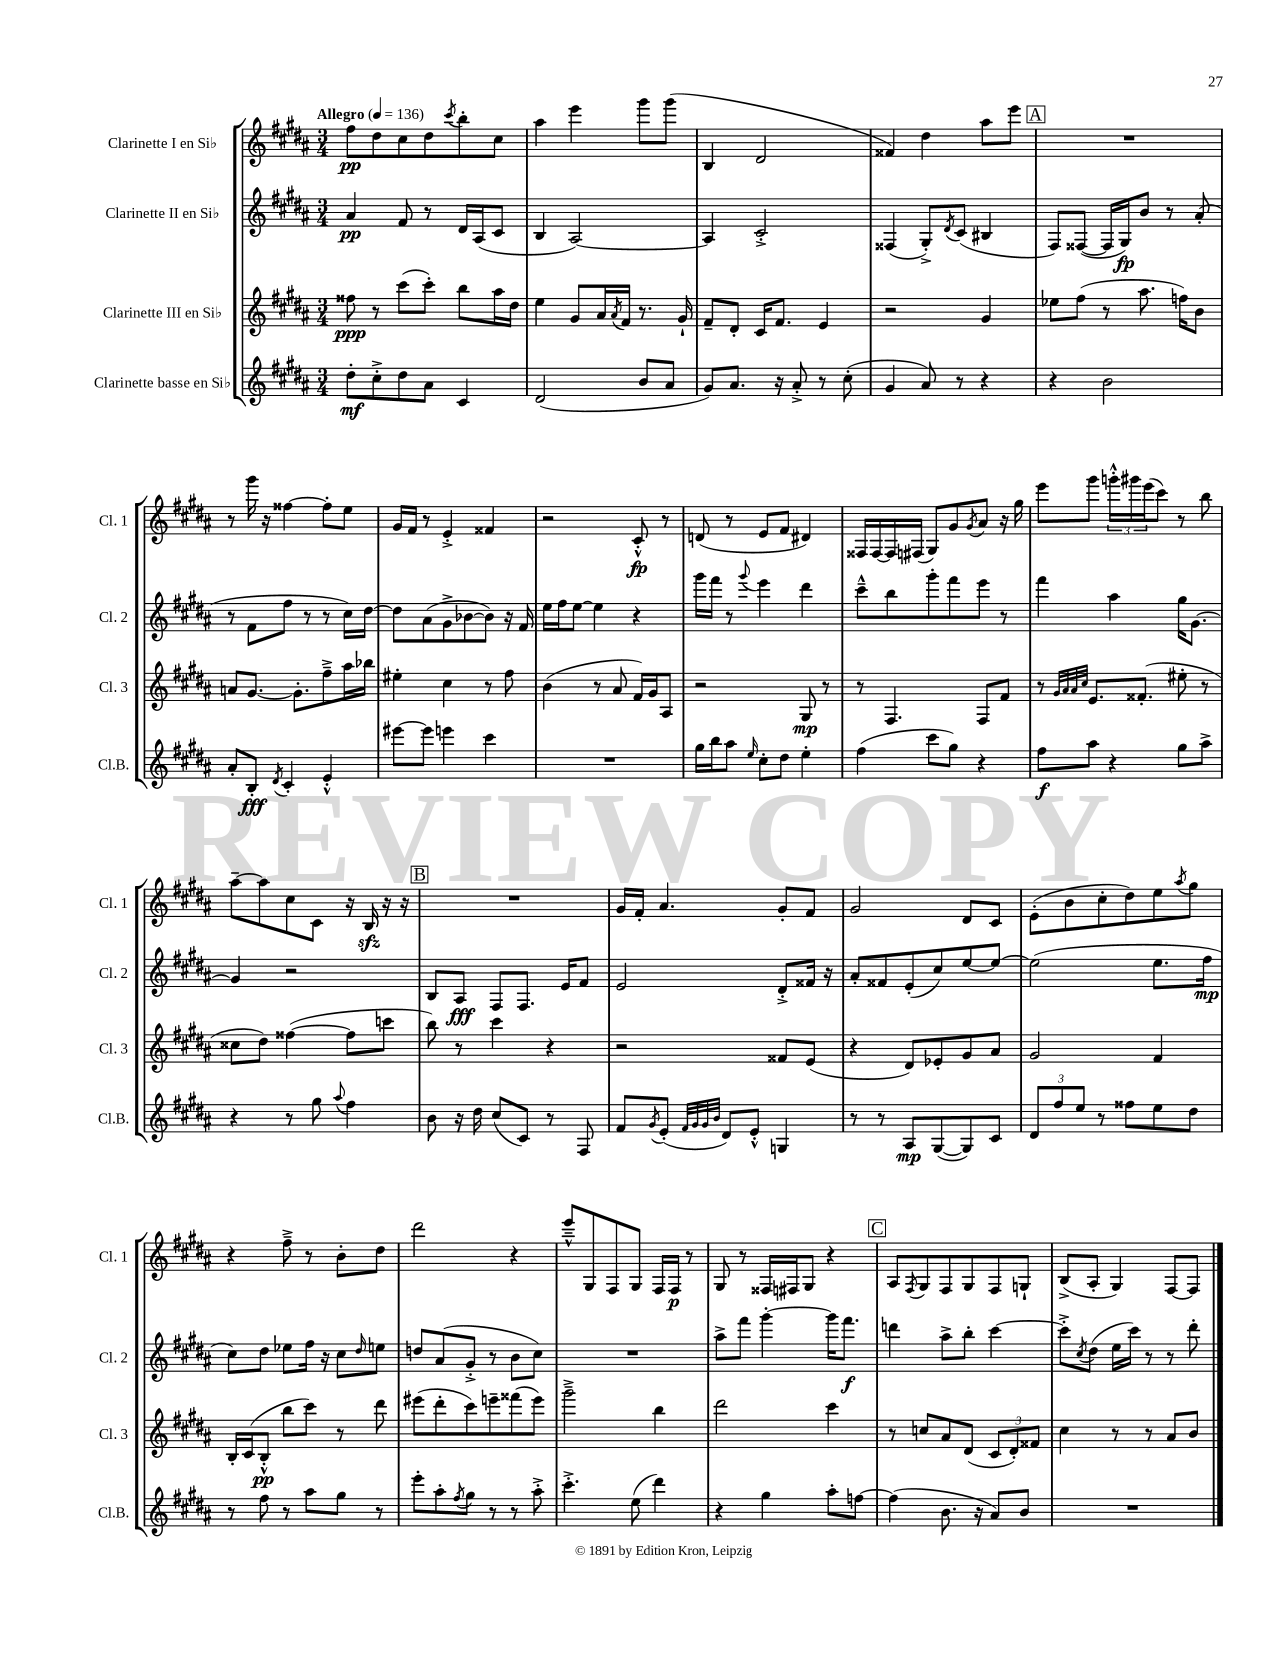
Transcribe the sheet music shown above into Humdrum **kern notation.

**kern	**kern	**kern	**kern
*staff4	*staff3	*staff2	*staff1
*clefG2	*clefG2	*clefG2	*clefG2
*k[f#c#g#d#a#]	*k[f#c#g#d#a#]	*k[f#c#g#d#a#]	*k[f#c#g#d#a#]
*M3/4	*M3/4	*M3/4	*M3/4
*MM136	*MM136	*MM136	*MM136
8dd#'	8ff##	4a#	8ff#
8cc#'^	8r	.	8dd#
8dd#	(8ccc#	8f#	8cc#
8a#	8ccc#')	8r	8dd#
.	.	.	8qccc#
4c#	8bb	16d#	8bb'
.	.	(16A#	.
.	16aa#	8c#	8cc#
.	16dd#	.	.
=	=	=	=
(2d#	4ee	4B	4aa#
.	8g#	[2A#)	4eee
.	16a#	.	.
.	8qa#	.	.
.	16f#	.	.
8b	8.r	.	8ggg#
8a#	.	.	(8ggg#
.	16g#`	.	.
=	=	=	=
8g#)	8f#~	4A#]	4B
8.a#	8d#'	.	.
.	16c#	2c#'^	2d#
16r	8.f#	.	.
8a#'^	.	.	.
8r	4e	.	.
(8cc#'	.	.	.
=	=	=	=
4g#	2r	(4F##	4f##)
8a#)	.	8G#'^)	4dd#
.	.	8qd#	.
8r	.	(8c#	.
4r	4g#	4B#	8aa#
.	.	.	8eee
=	=	=	=
4r	8ee-	8F#)	2.r
.	(8ff#	([8F##	.
2b	8r	16F##]	.
.	.	16G#)	.
.	8.aa#	8b	.
.	.	8r	.
.	16ff)	.	.
.	8b	(8a#'	.
=	=	=	=
8a#'	8a	8r	8r
8B'	[8.g#	8f#	16ggg#
.	.	.	16r
8qd#	.	.	.
4c#'	.	8ff#	[4ff##
.	8.g#']	.	.
.	.	8r	.
4e'^^	8ff#~^	8r	8ff##']
.	16aa#	16cc#)	8ee
.	16bb-	[16dd#	.
=	=	=	=
[8eee#	4ee#'	8dd#]	16g#
.	.	.	16f#
8eee#]	.	(8a#	8r
4eee	4cc#	8g#^	4e'^
.	.	[8b-	.
4ccc#	8r	8b-])	4f##
.	8ff#	16r	.
.	.	16f#	.
=	=	=	=
2.r	(4b	16ee	2r
.	.	16ff#	.
.	.	[8ee	.
.	8r	4ee]	.
.	8a#	.	.
.	16f#)	4r	8c#'^^
.	16g#	.	.
.	8A#	.	8r
=	=	=	=
16gg#	2r	16ggg#	(8d
16bb	.	16fff#	.
8aa#	.	8r	8r
16qqee	.	8qqggg#	.
8cc#'	.	4eee	8e
8dd#	.	.	8f#
4ee'	8G#	4ddd#	4d#)
.	8r	.	.
=	=	=	=
(4ff#	8r	8ccc#~^^	16F##
.	.	.	[16F##
.	4.F#	8bb	16F##]
.	.	.	(16F#
8ccc#	.	8ggg#'	8G#)
8gg#)	.	8fff#	8g#
.	.	.	8qg#
4r	8F#	8eee	8a#
.	8f#	8r	16r
.	.	.	16gg#
=	=	=	=
8ff#	8r	4fff#	8eee
.	32qqg#	.	.
.	32qqa#	.	.
.	32qqa#	.	.
.	32qqcc#	.	.
8aa#	8.e	.	8ggg#
4r	.	4aa#	24ggg'^^
.	.	.	24ggg#
.	(8.f##'	.	.
.	.	.	(24eee
.	.	.	8ccc#)
8gg#	8ee#'	16gg#	8r
.	.	[8.g#	.
8aa#^	8r	.	8bb
=	=	=	=
4r	8cc##	4g#]	[8aa#~
.	8dd#)	.	8aa#]
8r	([4ff##	2r	8cc#
8gg#	.	.	8c#
8qqaa#	.	.	.
4ff#	8ff##]	.	16r
.	.	.	16B
.	8ccc	.	16r
.	.	.	16r
=	=	=	=
8b	8bb)	8B	2.r
16r	8r	8A#	.
16dd#	.	.	.
(8cc#	4ccc#	8F#	.
8c#)	.	8.F#	.
8r	4r	.	.
.	.	16e	.
8F#	.	8f#	.
=	=	=	=
8f#	2r	2e	16g#
.	.	.	16f#'
8qg#	.	.	.
(8e'	.	.	4.a#
32qqf#	.	.	.
32qqg#	.	.	.
32qqg#	.	.	.
32qqb	.	.	.
8d#)	.	.	.
8e'^^	.	.	.
4G	8f##	8d#'^	8g#'
.	(8e	16f##	8f#
.	.	16r	.
=	=	=	=
8r	4r	8a#'	2g#
8r	.	8f##	.
8A#	8d#)	(8e'	.
([8G#	8e-'	8cc#)	.
8G#])	8g#	[8ee	8d#
8c#	8a#	8ee_	8c#
=	=	=	=
12d#	2g#	(2ee]	(8e'
12ff#	.	.	.
.	.	.	8b
12ee	.	.	.
8r	.	.	8cc#'
8ff##	.	.	8dd#)
8ee	4f#	8.ee	8ee
.	.	.	8qaa#
8dd#	.	.	8gg#
.	.	16ff#	.
=	=	=	=
8r	16B'	8cc#)	4r
.	(16c#	.	.
8ff#	8B'^^	8dd#	.
8r	8bb	8ee-	8ff#~^
8aa#	8ccc#)	16ff#	8r
.	.	16r	.
8gg#	8r	8cc#	8b'
.	.	16qqdd#	.
8r	8ddd#	8ee	8dd#
=	=	=	=
8eee'	(8eee#	8dd	2ddd#
8aa#'	8ddd#'	(8a#	.
8qff#	.	.	.
8gg#	8ccc#)	8g#'^	.
8r	8eee~	8r	.
8r	(8fff##	8b	4r
8aa#'^	8eee)	8cc#)	.
=	=	=	=
4.ccc#'^	2ggg#~^	2.r	8eee~^^
.	.	.	8G#
.	.	.	8F#
(8ee	.	.	8G#
4ddd#)	4bb	.	16F#
.	.	.	16F#
.	.	.	8r
=	=	=	=
4r	2ddd#	8aa#^	8G#
.	.	8fff#	8r
4gg#	.	[4ggg#'	16F##
.	.	.	16F#
.	.	.	8G#
8aa#'	4ccc#	16ggg#]	4r
.	.	8.fff#	.
[8ff	.	.	.
=	=	=	=
(4ff]	8r	4ddd	8A#
.	.	.	8qF#
.	8cc	.	8G#
8.b	8a#	8aa#^	8F#
.	(8d#	8bb'	8G#
16r	.	.	.
8a#)	12c#	[4ccc#	8F#
.	12d#')	.	.
8b	.	.	8G`
.	12f##	.	.
=	=	=	=
2.r	4cc#	8ccc#'^]	(8B^
.	.	8qcc#	.
.	.	(8dd#	8A#'
.	8r	16ee	4G#)
.	.	16ccc#)	.
.	8r	8r	.
.	8a#	8r	[8F#
.	8b	8ddd#'	8F#]
==	==	==	==
*-	*-	*-	*-
